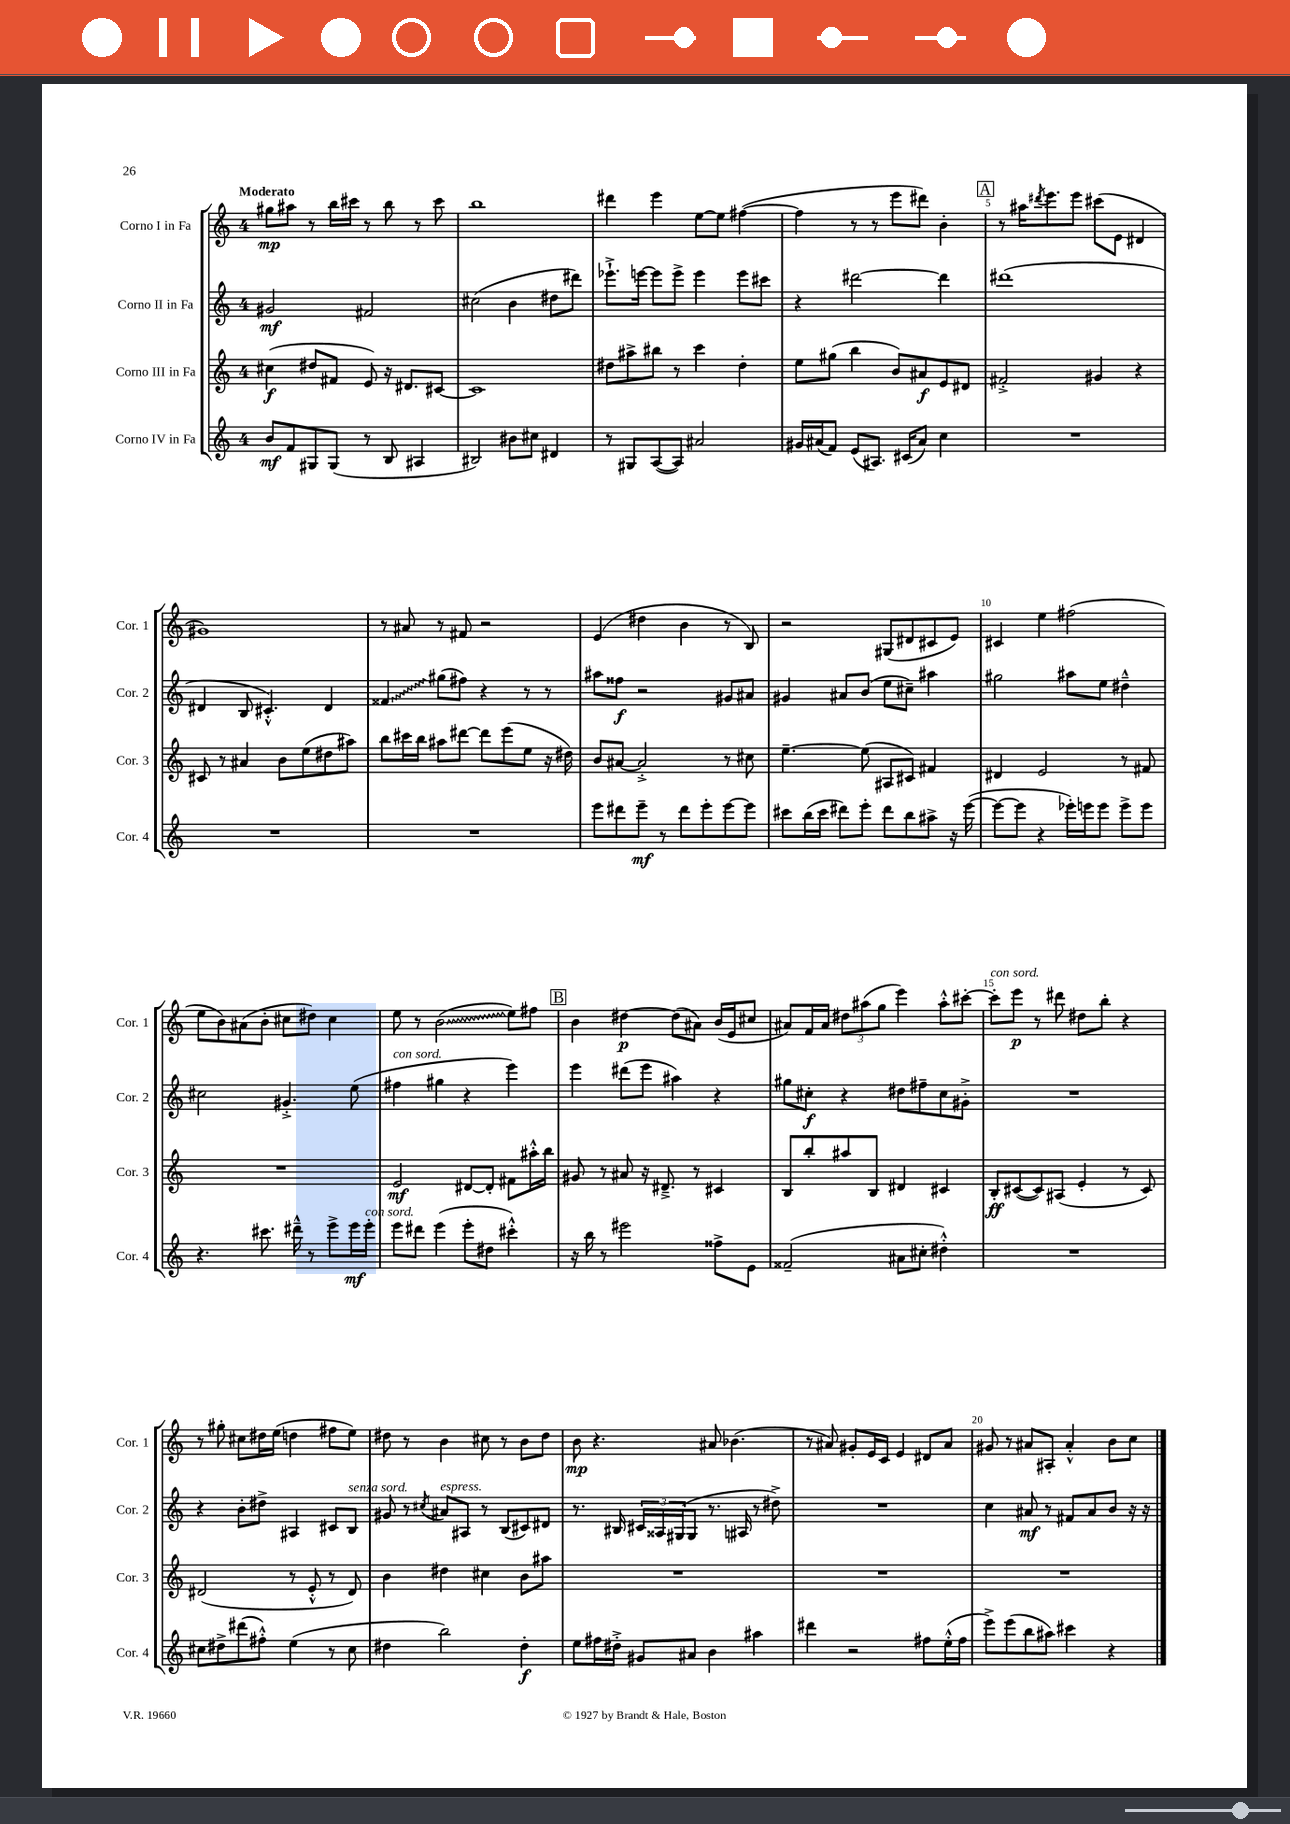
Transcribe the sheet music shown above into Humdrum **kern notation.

**kern	**kern	**kern	**kern
*staff4	*staff3	*staff2	*staff1
*clefG2	*clefG2	*clefG2	*clefG2
*k[]	*k[]	*k[]	*k[]
*M4/4	*M4/4	*M4/4	*M4/4
8b	(4cc#	2g#	8gg#
8f	.	.	8aa#
8G#	8dd#	.	8r
(8G#	8f#	.	16bb
.	.	.	16ccc#
8r	8e)	2f#	8r
8B	16r	.	8bb
.	8.d#	.	.
4A#	.	.	8r
.	[8c#	.	8ccc#
=	=	=	=
2B#)	1c#]	(2cc#	1bb
8b#	.	4b	.
8cc#	.	.	.
4d#	.	8dd#	.
.	.	8ddd#)	.
=	=	=	=
8r	8dd#	8.eee-`^	4ddd#
8G#	8aa#^	.	.
.	.	[16eee	.
([8A	8bb#	8eee]	4eee
8A])	8r	8eee^	.
2a#	4ccc	4eee	[8ee
.	.	.	8ee]
.	4dd#'	8eee	([4ff#
.	.	8ccc#	.
=	=	=	=
16g#	8ee	4r	4ff#]
(16a#	.	.	.
8f)	(8gg#	.	.
(8e	4bb	[2ddd#	8r
8.A#)	.	.	8r
.	8b)	.	8eee
(16c#	.	.	.
8a#)	8a#	.	8ddd#)
4cc	8e	4ddd#]	4b'
.	8d#	.	.
=	=	=	=
1r	2f#'^	(1ddd#	8r
.	.	.	16aa#
.	.	.	8qddd#
.	.	.	8.eee
.	.	.	8eee
.	4g#	.	(8ccc#
.	.	.	8e
.	4r	.	4d#
=	=	=	=
1r	8c#	4d#	1g#)
.	8r	.	.
.	4a#	8B	.
.	.	4.c#'^^)	.
.	8b	.	.
.	(8ee	.	.
.	8dd#	4d#	.
.	8aa#)	.	.
=	=	=	=
1r	8bb	4f##	8r
.	16ccc#	.	8a#
.	16bb	.	.
.	8aa#	(8gg#	8r
.	[8ddd#	8ff#)	8f#
.	8ddd#]	4r	2r
.	(8eee	.	.
.	8ee	8r	.
.	16r	8r	.
.	16dd#)	.	.
=	=	=	=
8eee	8b	8aa#	(4e
8ddd#	[8a#	8ff##	.
8eee~	2a#'^]	2r	4dd#
8r	.	.	.
8ddd#	.	.	4b
8eee'	.	.	.
[8eee	8r	8g#	8r
8eee]	8cc#	8a#	8B)
=	=	=	=
8ccc#	[4.ee~	4g#	2r
(16bb	.	.	.
16ccc#	.	.	.
8ddd#)	.	8a#	.
8eee'	(8ee]	(8b	.
8ddd#	8A#	8ee	(8G#
8bb	8c#)	8cc#~)	8d#
8aa#^	4f#	4aa#	8c#
16r	.	.	8e)
([16eee	.	.	.
=	=	=	=
8eee_	4d#	2gg#	4c#
8eee]	.	.	.
4r	2e	.	4ee
16eee-')	.	8aa#	(2ff#
16eee	.	.	.
8eee	.	8ee	.
8eee^	8r	4dd#~^^	.
8eee	8f#	.	.
=	=	=	=
4.r	1r	2cc#	8ee
.	.	.	8b)
.	.	.	(8a#
8.ccc#	.	.	8b'
.	.	4.g#'^	8cc#
16ddd#~^^	.	.	.
8r	.	.	8dd#)
8eee^	.	.	4cc#
16eee	.	(8ee	.
16eee'	.	.	.
=	=	=	=
8eee	2e	4ff#	8ee
8ddd#	.	.	8r
(4eee	.	4gg#	(2b
8eee'	[8d#	4r	.
8dd#	8d#']	.	.
4ccc#'^^)	8f#	4eee)	8ee)
.	16aa#'^^	.	8ff#
.	16bb	.	.
=	=	=	=
16r	8g#	4eee	4b
16bb	.	.	.
8r	8r	.	.
2eee#	8a#	(8ddd#	[4dd#
.	16r	8eee	.
.	8.d#~^	.	.
.	.	4aa#)	(8dd#]
.	8r	.	8a#)
8ff##^	4c#	4r	(16b
.	.	.	16e
8e	.	.	8cc#
=	=	=	=
(2f##~	8B	8gg#	8a#)
.	8bb'	8cc#'	16f
.	.	.	16a#
.	8aa#	4r	12dd#
.	.	.	(12aa#
.	8B	.	.
.	.	.	12gg
8a#	4d#	8dd#	4eee)
8cc#'	.	8ff#~	.
4dd#'^^)	4c#	8cc#	8aa#'^^
.	.	8g#'^	[8ccc#'
=	=	=	=
1r	8B'	1r	8ccc#']
.	([8c#	.	8eee
.	8c#])	.	8r
.	(8A#	.	8ddd#
.	4e'	.	8dd#
.	.	.	8bb'
.	8r	.	4r
.	8c#)	.	.
=	=	=	=
8cc#	(2d#	4r	8r
8dd#^	.	.	8gg#'
(8ddd#	.	8b'	8cc#
8ff#'^^)	.	8dd#^	16dd#
.	.	.	(16ee
(4ee	8r	4A#	4dd
.	8e'^^	.	.
8r	8r	8c#	8ff#
8cc#	8d#)	8B	8ee)
=	=	=	=
4dd#	4b	8g#	8dd#
.	.	8r	8r
.	.	8qcc#	.
2bb)	4dd#	8a#	4b
.	.	8A#	.
.	4cc#	8r	8cc#
.	.	(8B	8r
4dd#'	8b	8c#)	8b
.	8aa#	8d#	8dd#
=	=	=	=
8ee	1r	8.r	8b
16ff#	.	.	4.r
16dd#'^	.	16B#	.
8g#	.	24c#	.
.	.	24A##	.
.	.	(24G#	.
8a#	.	8G#	.
4b	.	8.r	8a#
.	.	.	(4.b-
.	.	16A#	.
4aa#	.	8r	.
.	.	8dd#^)	.
=	=	=	=
4ddd#	1r	1r	8r
.	.	.	8a#)
2r	.	.	8g#'
.	.	.	16e
.	.	.	16c
.	.	.	4e
8ff#	.	.	8d#
(16ee'^^	.	.	8a#
16ff#	.	.	.
=	=	=	=
8eee^)	1r	4cc	8g#
(8eee	.	.	8r
8bb	.	8a#	8a#
8aa#)	.	8r	8A#'
4ccc#	.	8f#	4a#'^^
.	.	8a#	.
4r	.	8b	8b
.	.	16r	8cc
.	.	16r	.
==	==	==	==
*-	*-	*-	*-
